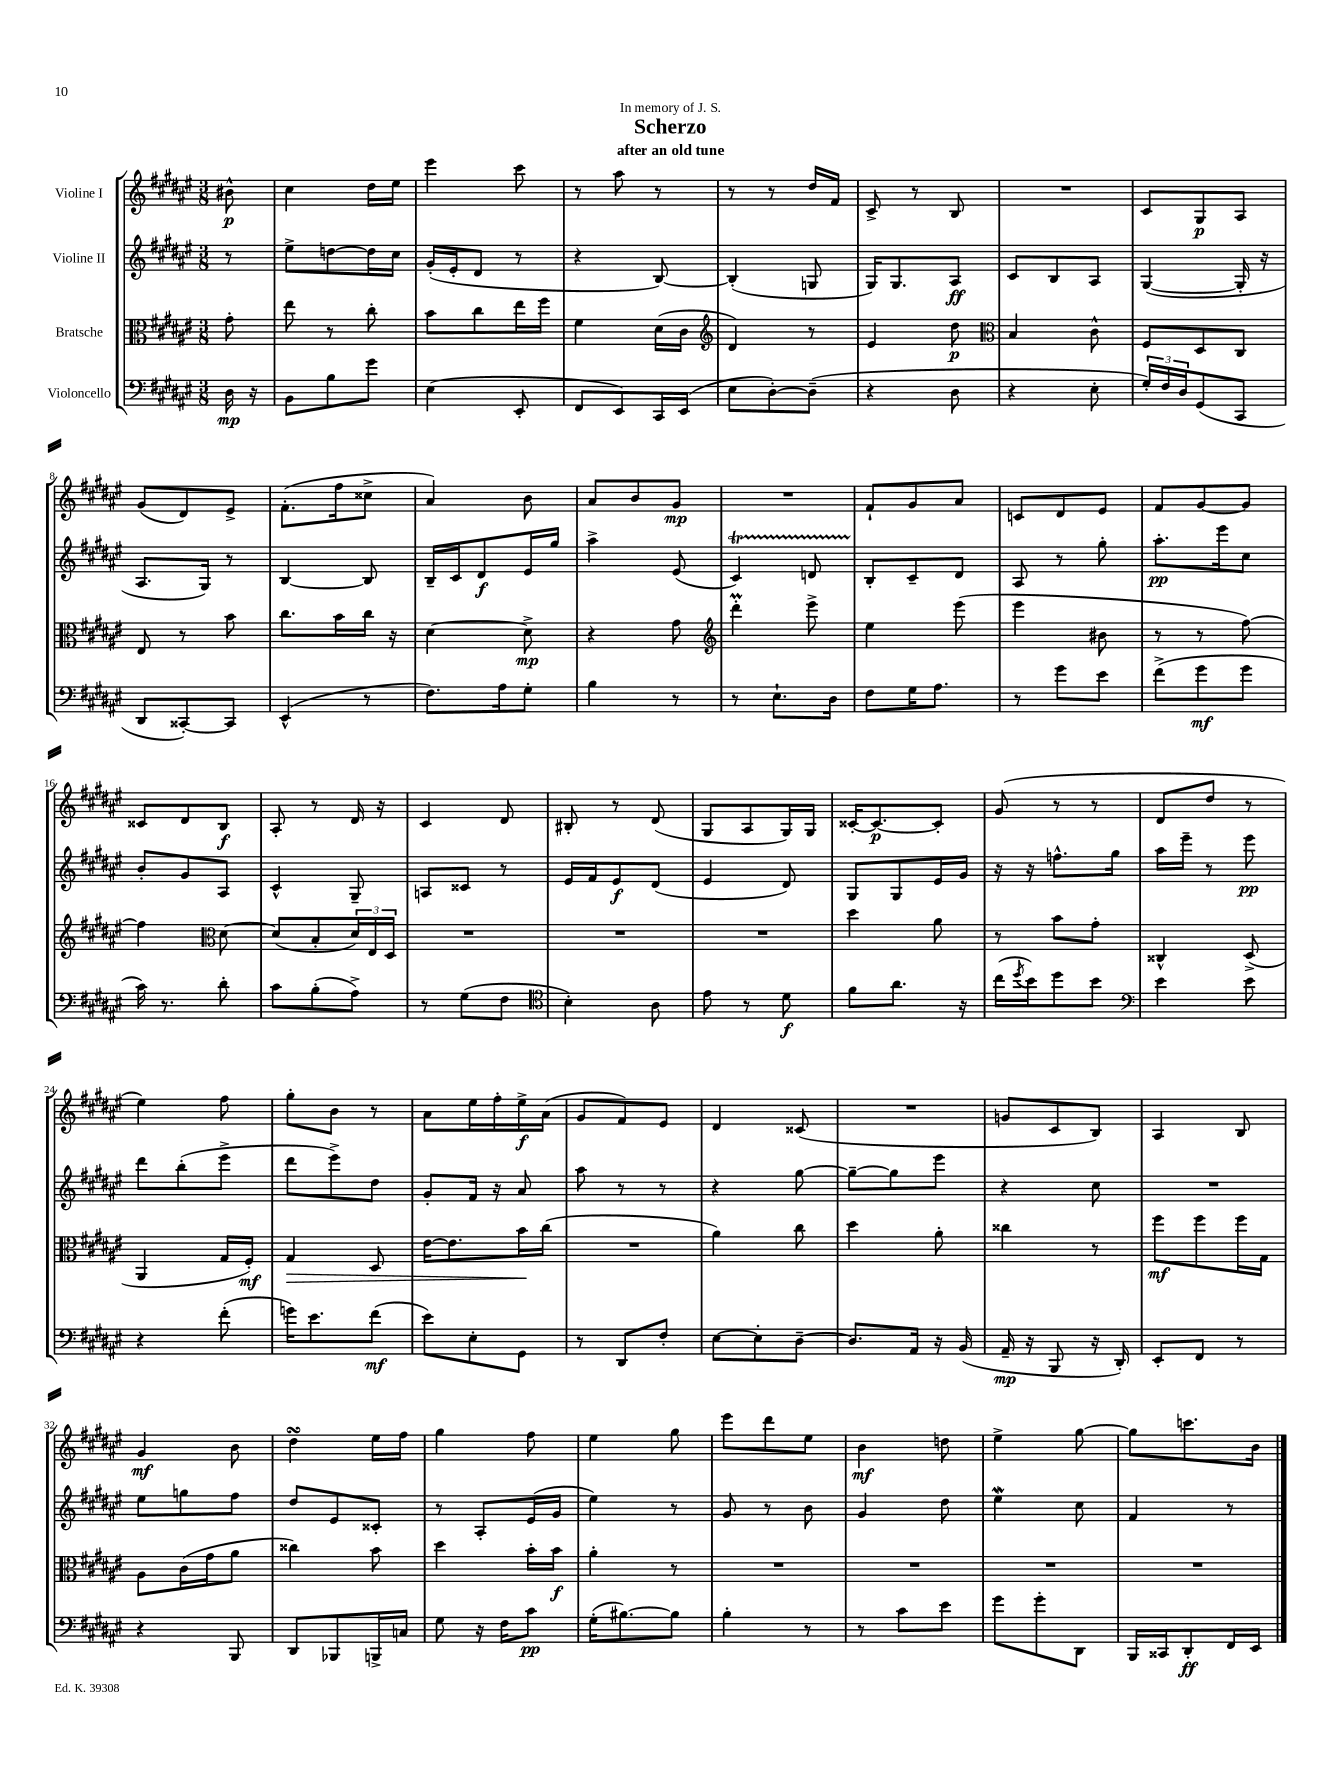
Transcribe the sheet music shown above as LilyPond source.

\header { title = "Scherzo" subtitle = "after an old tune" dedication = "In memory of J. S." }
<<
\new StaffGroup <<
\new Staff = "s0" \with { instrumentName = "Violine I" } {
    \clef treble \key fis \major \numericTimeSignature \time 3/8 \partial 8
    bis'8-^\p |
    cis''4 dis''16 eis''16 |
    eis'''4 cis'''8 |
    r8 ais''8 r8 |
    r8 r8 dis''16 fis'16 |
    cis'8-> r8 b8 |
    R4. |
    cis'8 gis8\p ais8 |
    gis'8( dis'8) eis'8-> |
    fis'8.-.( fis''16 cisis''8-> |
    ais'4) b'8 |
    ais'8 b'8 gis'8\mp |
    R4. |
    fis'8-! gis'8 ais'8 |
    c'8 dis'8 eis'8 |
    fis'8 gis'8~ gis'8 |
    cisis'8 dis'8 b8\f |
    ais8-. r8 dis'16 r16 |
    cis'4 dis'8 |
    bis8-. r8 dis'8( |
    gis8 ais8 gis16) gis16 |
    cisis'16~-. cisis'8.~\p cisis'8-. |
    gis'8( r8 r8 |
    dis'8 dis''8 r8 |
    eis''4) fis''8 |
    gis''8-. b'8 r8 |
    ais'8 eis''16 fis''16-. eis''16->\f ais'16( |
    gis'8 fis'8) eis'8 |
    dis'4 cisis'8( |
    R4. |
    g'8 cis'8 b8) |
    ais4 b8 |
    gis'4\mf b'8 |
    dis''4\turn eis''16 fis''16 |
    gis''4 fis''8 |
    eis''4 gis''8 |
    eis'''8 dis'''8 eis''8 |
    b'4\mf d''8 |
    eis''4-> gis''8~ |
    gis''8 c'''8. b'16 \bar "|." |
}
\new Staff = "s1" \with { instrumentName = "Violine II" } {
    \clef treble \key fis \major \numericTimeSignature \time 3/8 \partial 8
    r8 |
    eis''8-> d''8~ d''16 cis''16 |
    gis'16-.( eis'16-. dis'8 r8 |
    r4 b8~) |
    b4-.( g8 |
    gis16) gis8. ais8\ff |
    cis'8 b8 ais8 |
    gis4~( gis16-. r16 |
    ais8. gis16) r8 |
    b4~ b8 |
    b16-- cis'16 dis'8\f eis'16 gis''16 |
    ais''4-> eis'8( |
    cis'4\startTrillSpan) d'8 |
    b8-.\stopTrillSpan cis'8-- dis'8 |
    ais8 r8 gis''8-. |
    ais''8.-.\pp eis'''16 cis''8 |
    b'8-. gis'8 ais8 |
    cis'4-^ gis8-- |
    a8 cisis'8 r8 |
    eis'16 fis'16 eis'8\f dis'8( |
    eis'4 dis'8) |
    gis8 gis8 eis'16 gis'16 |
    r16 r16 f''8.-^ gis''16 |
    ais''16 eis'''16-- r8 eis'''8\pp |
    dis'''8 b''8-.( eis'''8-> |
    dis'''8 eis'''8->) dis''8 |
    gis'8-. fis'16 r16 ais'8 |
    ais''8 r8 r8 |
    r4 gis''8~ |
    gis''8~-- gis''8 eis'''8 |
    r4 cis''8 |
    R4. |
    eis''8 g''8 fis''8 |
    dis''8 eis'8 cisis'8-. |
    r8 ais8-. eis'16( gis'16 |
    eis''4) r8 |
    gis'8 r8 b'8 |
    gis'4 dis''8 |
    eis''4\mordent cis''8 |
    fis'4 r8 \bar "|." |
}
\new Staff = "s2" \with { instrumentName = "Bratsche" } {
    \clef alto \key fis \major \numericTimeSignature \time 3/8 \partial 8
    gis'8-. |
    eis''8 r8 cis''8-. |
    b'8 cis''8 eis''16 fis''16 |
    fis'4 dis'16( cis'16 |
    \clef treble dis'4) r8 |
    eis'4 dis''8\p |
    \clef alto b4 cis'8-^ |
    fis8 dis8 cis8 |
    eis8 r8 b'8 |
    cis''8. b'16 cis''16 r16 |
    dis'4~ dis'8->\mp |
    r4 gis'8 |
    \clef treble dis'''4-.\prall eis'''8-> |
    eis''4 eis'''8( |
    eis'''4 bis'8 |
    r8 r8 fis''8~) |
    fis''4 \clef alto dis'8~ |
    dis'8( b8-. \tuplet 3/2 { dis'16) eis16 dis16 } |
    R4. |
    R4. |
    R4. |
    dis''4 ais'8 |
    r8 b'8 gis'8-. |
    cisis4-^ dis8->( |
    ais,4 gis16 fis16-.\mf) |
    gis4\> dis8 |
    eis'16~ eis'8. b'16\! cis''16( |
    R4. |
    ais'4) cis''8 |
    dis''4 ais'8-. |
    cisis''4 r8 |
    fis''8\mf fis''8 fis''16 gis16 |
    ais8 cis'16( gis'16 ais'8 |
    cisis''4) b'8 |
    dis''4 b'16-. b'16\f |
    ais'4-. r8 |
    R4. |
    R4. |
    R4. |
    R4. \bar "|." |
}
\new Staff = "s3" \with { instrumentName = "Violoncello" } {
    \clef bass \key fis \major \numericTimeSignature \time 3/8 \partial 8
    dis16\mp r16 |
    b,8 b8 gis'8 |
    eis4( eis,8-. |
    fis,8 eis,8) cis,16 eis,16( |
    eis8 dis8~-.) dis8--( |
    r4 dis8 |
    r4 eis8-. |
    \tuplet 3/2 { gis16-.) fis16 dis16 } gis,8( cis,8 |
    dis,8 cisis,8~-.) cisis,8 |
    eis,4-^( r8 |
    fis8.) ais16 gis8-. |
    b4 r8 |
    r8 eis8.-! dis16 |
    fis8 gis16 ais8. |
    r8 gis'8 eis'8 |
    fis'8->( gis'8\mf gis'8 |
    cis'16) r8. dis'8-. |
    cis'8 b8-.( ais8->) |
    r8 gis8( fis8 |
    \clef tenor b4-.) ais8 |
    eis'8 r8 dis'8\f |
    fis'8 ais'8. r16 |
    cis''16( \acciaccatura { dis''8 } b'16) dis''8 b'8 |
    \clef bass eis'4 eis'8 |
    r4 fis'8-.( |
    g'16) eis'8. fis'8\mf( |
    eis'8) eis8-. gis,8 |
    r8 dis,8 fis8-. |
    eis8~ eis8-. dis8~-- |
    dis8. ais,16 r16 b,16( |
    ais,16--\mp r16 b,,8 r16 dis,16-.) |
    eis,8-. fis,8 r8 |
    r4 b,,8 |
    dis,8 bes,,8 b,,16-> c16 |
    gis8 r16 fis16 cis'8\pp |
    gis16-.( bis8.~) bis8 |
    b4-. r8 |
    r8 cis'8 eis'8 |
    gis'8 gis'8-. dis,8 |
    b,,16 cisis,16 dis,8-.\ff fis,16 eis,16 \bar "|." |
}
>>
>>
